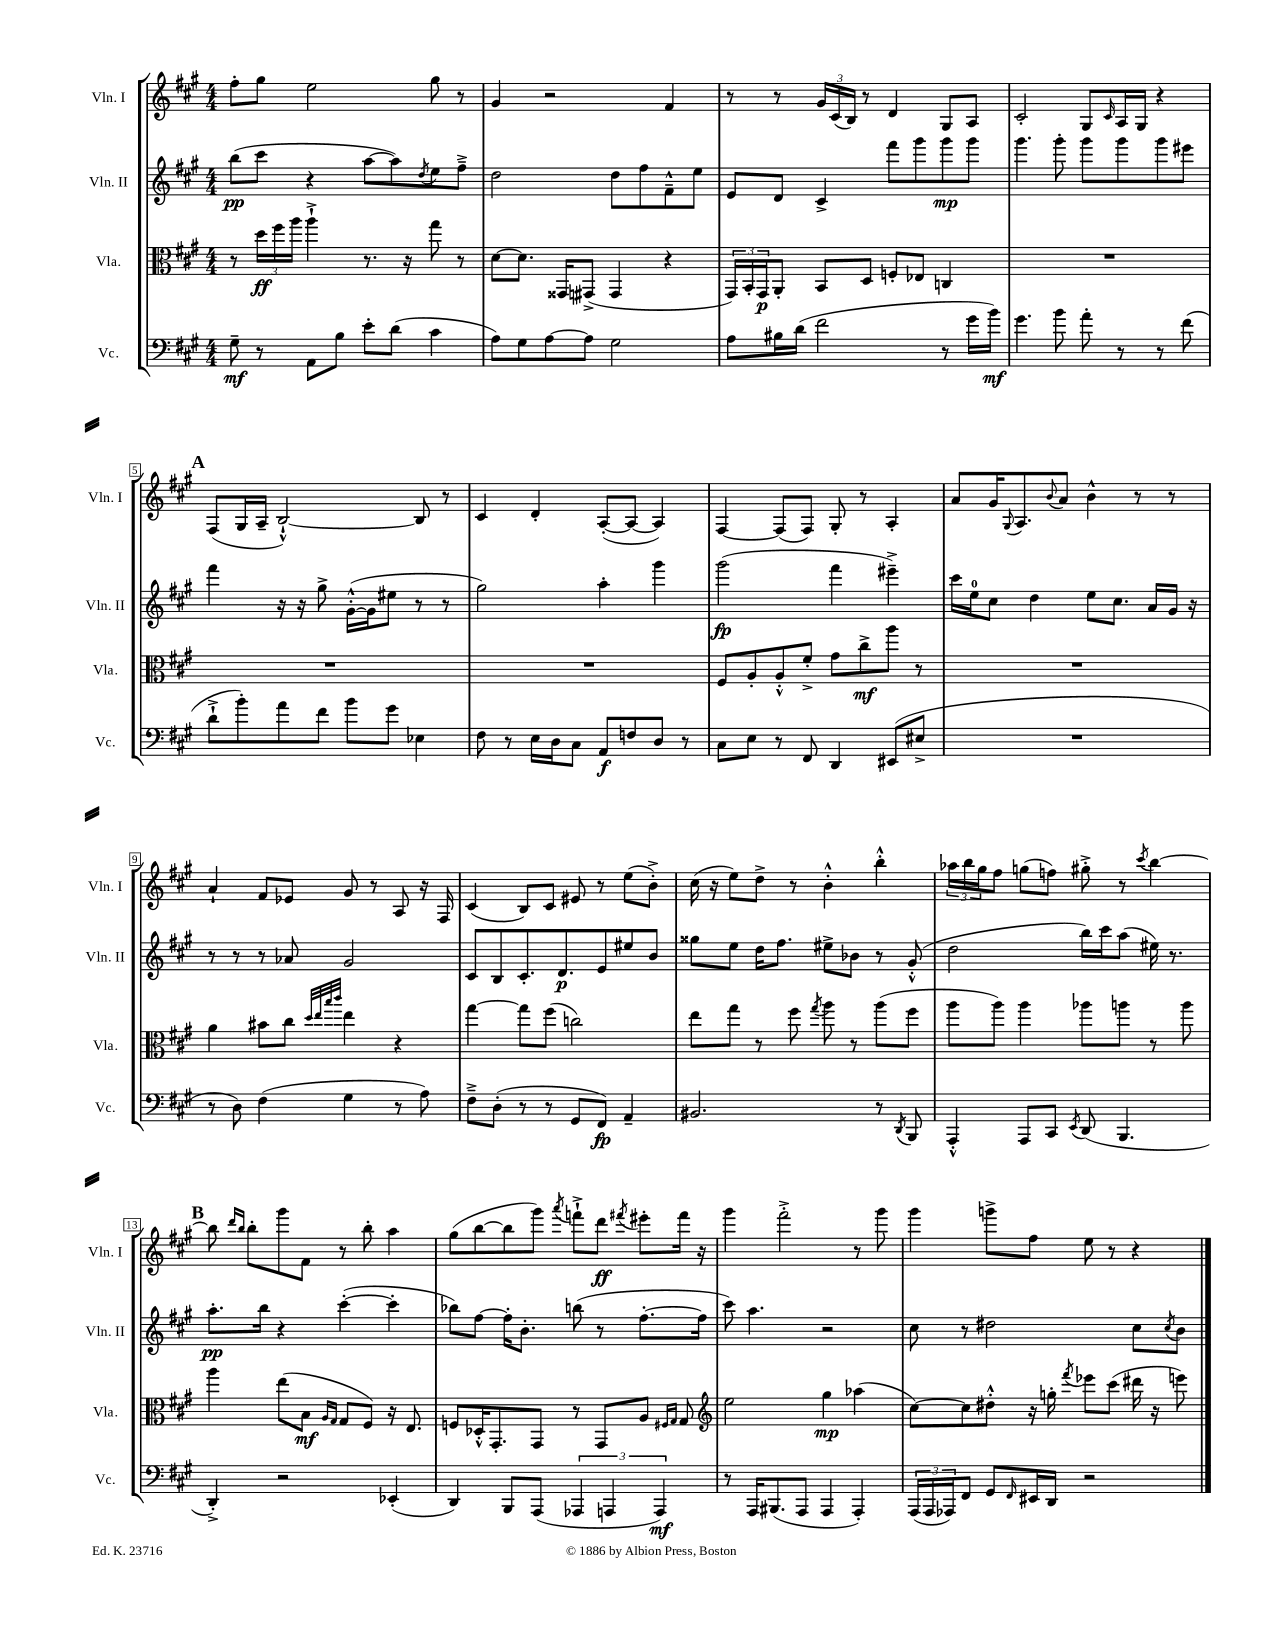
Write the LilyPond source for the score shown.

<<
\new StaffGroup <<
\new Staff = "s0" \with { instrumentName = "Vln. I" shortInstrumentName = "Vln. I" } {
    \clef treble \key a \major \numericTimeSignature \time 4/4
    fis''8-. gis''8 e''2 gis''8 r8 |
    gis'4 r2 fis'4 |
    r8 r8 \tuplet 3/2 { gis'16 cis'16( b16) } r8 d'4 gis8 a8 |
    cis'2-. gis8 \grace { cis'16 } a16 gis16 r4 |
    \mark \markup { \bold "A" } fis8( gis16 a16-- b2~-!-^) b8 r8 |
    cis'4 d'4-. a8~-.( a8~ a4) |
    fis4~ fis8( fis8) gis8-. r8 a4-. |
    a'8 gis'16 \appoggiatura { gis8 } a8. \appoggiatura { b'8 } a'8 b'4-^ r8 r8 |
    a'4-! fis'8 ees'8 gis'8 r8 a8 r16 fis16 |
    cis'4( b8) cis'8 eis'8 r8 e''8( b'8-.->) |
    cis''16( r16 e''8) d''8-> r8 b'4-.-^ b''4-.-^ |
    \tuplet 3/2 { aes''16 b''16 gis''16 } fis''8 g''8( f''8) gis''8-.-> r8 \acciaccatura { cis'''8 } b''4~ |
    \mark \markup { \bold "B" } b''8 \grace { d'''16 b''16 } b''8-. gis'''8 fis'8 r8 b''8-. a''4 |
    gis''8( b''8~ b''8 gis'''8) \acciaccatura { a'''8 } f'''8-!-> d'''8\ff \acciaccatura { fis'''8 } eis'''8-. fis'''16 r16 |
    gis'''4 fis'''2-.-> r8 gis'''8 |
    gis'''4 g'''8-> fis''8 e''8 r8 r4 \bar "|." |
}
\new Staff = "s1" \with { instrumentName = "Vln. II" shortInstrumentName = "Vln. II" } {
    \clef treble \key a \major \numericTimeSignature \time 4/4
    b''8\pp( cis'''8 r4 a''8~ a''8) \acciaccatura { d''8 } e''8 fis''8---> |
    d''2 d''8 fis''8 fis'8---^ e''8 |
    e'8 d'8 cis'4-> fis'''8 gis'''8 gis'''8\mp gis'''8 |
    gis'''4. gis'''8-. gis'''8 gis'''8 gis'''8 eis'''8 |
    \mark \markup { \bold "A" } fis'''4 r16 r16 gis''8-> gis'16~-.-^( gis'16 eis''8 r8 r8 |
    gis''2) a''4-. gis'''4 |
    gis'''2\fp( fis'''4 eis'''4--->) |
    cis'''16 e''16-0 cis''8 d''4 e''8 cis''8. a'16 gis'16 r16 |
    r8 r8 r8 aes'8 gis'2 |
    cis'8 b8 cis'8.-. d'8.\p e'8 eis''8 b'8 |
    gisis''8 e''8 d''16 fis''8. eis''8-> bes'8 r8 gis'8-.-^( |
    d''2 b''16) cis'''16 a''8( eis''16) r8. |
    \mark \markup { \bold "B" } a''8.-.\pp b''16 r4 cis'''4~-.( cis'''4-. |
    bes''8) fis''8~ fis''16-. b'8.-. b''8( r8 fis''8.~-. fis''16 |
    cis'''8) a''4. r2 |
    cis''8 r8 dis''2 cis''8 \acciaccatura { cis''8 } b'8 \bar "|." |
}
\new Staff = "s2" \with { instrumentName = "Vla." shortInstrumentName = "Vla." } {
    \clef alto \key a \major \numericTimeSignature \time 4/4
    r8 \tuplet 3/2 { d''16\ff fis''16 a''16 } a''4-!-> r8. r16 gis''8 r8 |
    d'8~ d'8. gisis,16 gis,8->( gis,4 r4 |
    \tuplet 3/2 { gis,16) b,16-. gis,16\p } a,8-. b,8 d8 f8-. ees8 c4 |
    R1 |
    \mark \markup { \bold "A" } R1 |
    R1 |
    fis8 a8-. a8-.-^ fis'8-.-> gis'8 cis''8->\mf a''8 r8 |
    R1 |
    a'4 bis'8 cis''8 \grace { d''32 e''32 b''32 cis'''32 } e''4 r4 |
    gis''4~ gis''8 fis''8( c''2) |
    e''8 gis''8 r8 fis''8 \acciaccatura { gis''8 } a''8 r8 a''8( fis''8 |
    a''8 a''8) a''4 aes''8 a''8 r8 a''8 |
    \mark \markup { \bold "B" } a''4 e''8( b8\mf \grace { a16 gis16 } gis8 fis8) r16 e8. |
    f8 des16-.-^ gis,8.-. gis,8 r8 gis,8 a8 \grace { fis16 gis16 } gis8 |
    \clef treble e''2 gis''4\mp aes''4( |
    cis''8~) cis''8 dis''8-.-^ r16 g''16-. \acciaccatura { fis'''8 } ees'''8 cis'''8( dis'''16 r16 e'''8) \bar "|." |
}
\new Staff = "s3" \with { instrumentName = "Vc." shortInstrumentName = "Vc." } {
    \clef bass \key a \major \numericTimeSignature \time 4/4
    gis8--\mf r8 a,8 b8 e'8-. d'8( cis'4 |
    a8) gis8 a8~ a8 gis2 |
    a8 bis16 d'16( fis'2 r8 gis'16 b'16\mf) |
    gis'4. b'8 a'8-. r8 r8 fis'8( |
    \mark \markup { \bold "A" } d'8-!-> b'8-.) a'8 fis'8 b'8 gis'8 ees4 |
    fis8 r8 e16 d16 cis8 a,8\f f8 d8 r8 |
    cis8 e8 r8 fis,8 d,4 eis,8( eis8-> |
    R1 |
    r8 d8) fis4( gis4 r8 a8) |
    fis8---> d8-.( r8 r8 gis,8 fis,8\fp) a,4-- |
    bis,2. r8 \acciaccatura { d,8 } b,,8 |
    a,,4-.-^ a,,8 cis,8 \acciaccatura { e,8 } d,8( b,,4. |
    \mark \markup { \bold "B" } d,4-.->) r2 ees,4-.( |
    d,4) b,,8 a,,8( \tuplet 3/2 { aes,,4 a,,4 a,,4\mf) } |
    r8 a,,16 bis,,8.( a,,8 a,,4 a,,4-.) |
    \tuplet 3/2 { a,,16( a,,16 aes,,16) } fis,8 gis,8 \grace { fis,16 } eis,16 d,16 r2 \bar "|." |
}
>>
>>
\layout { \context { \Score \override BarNumber.stencil = #(make-stencil-boxer 0.1 0.3 ly:text-interface::print) } }
